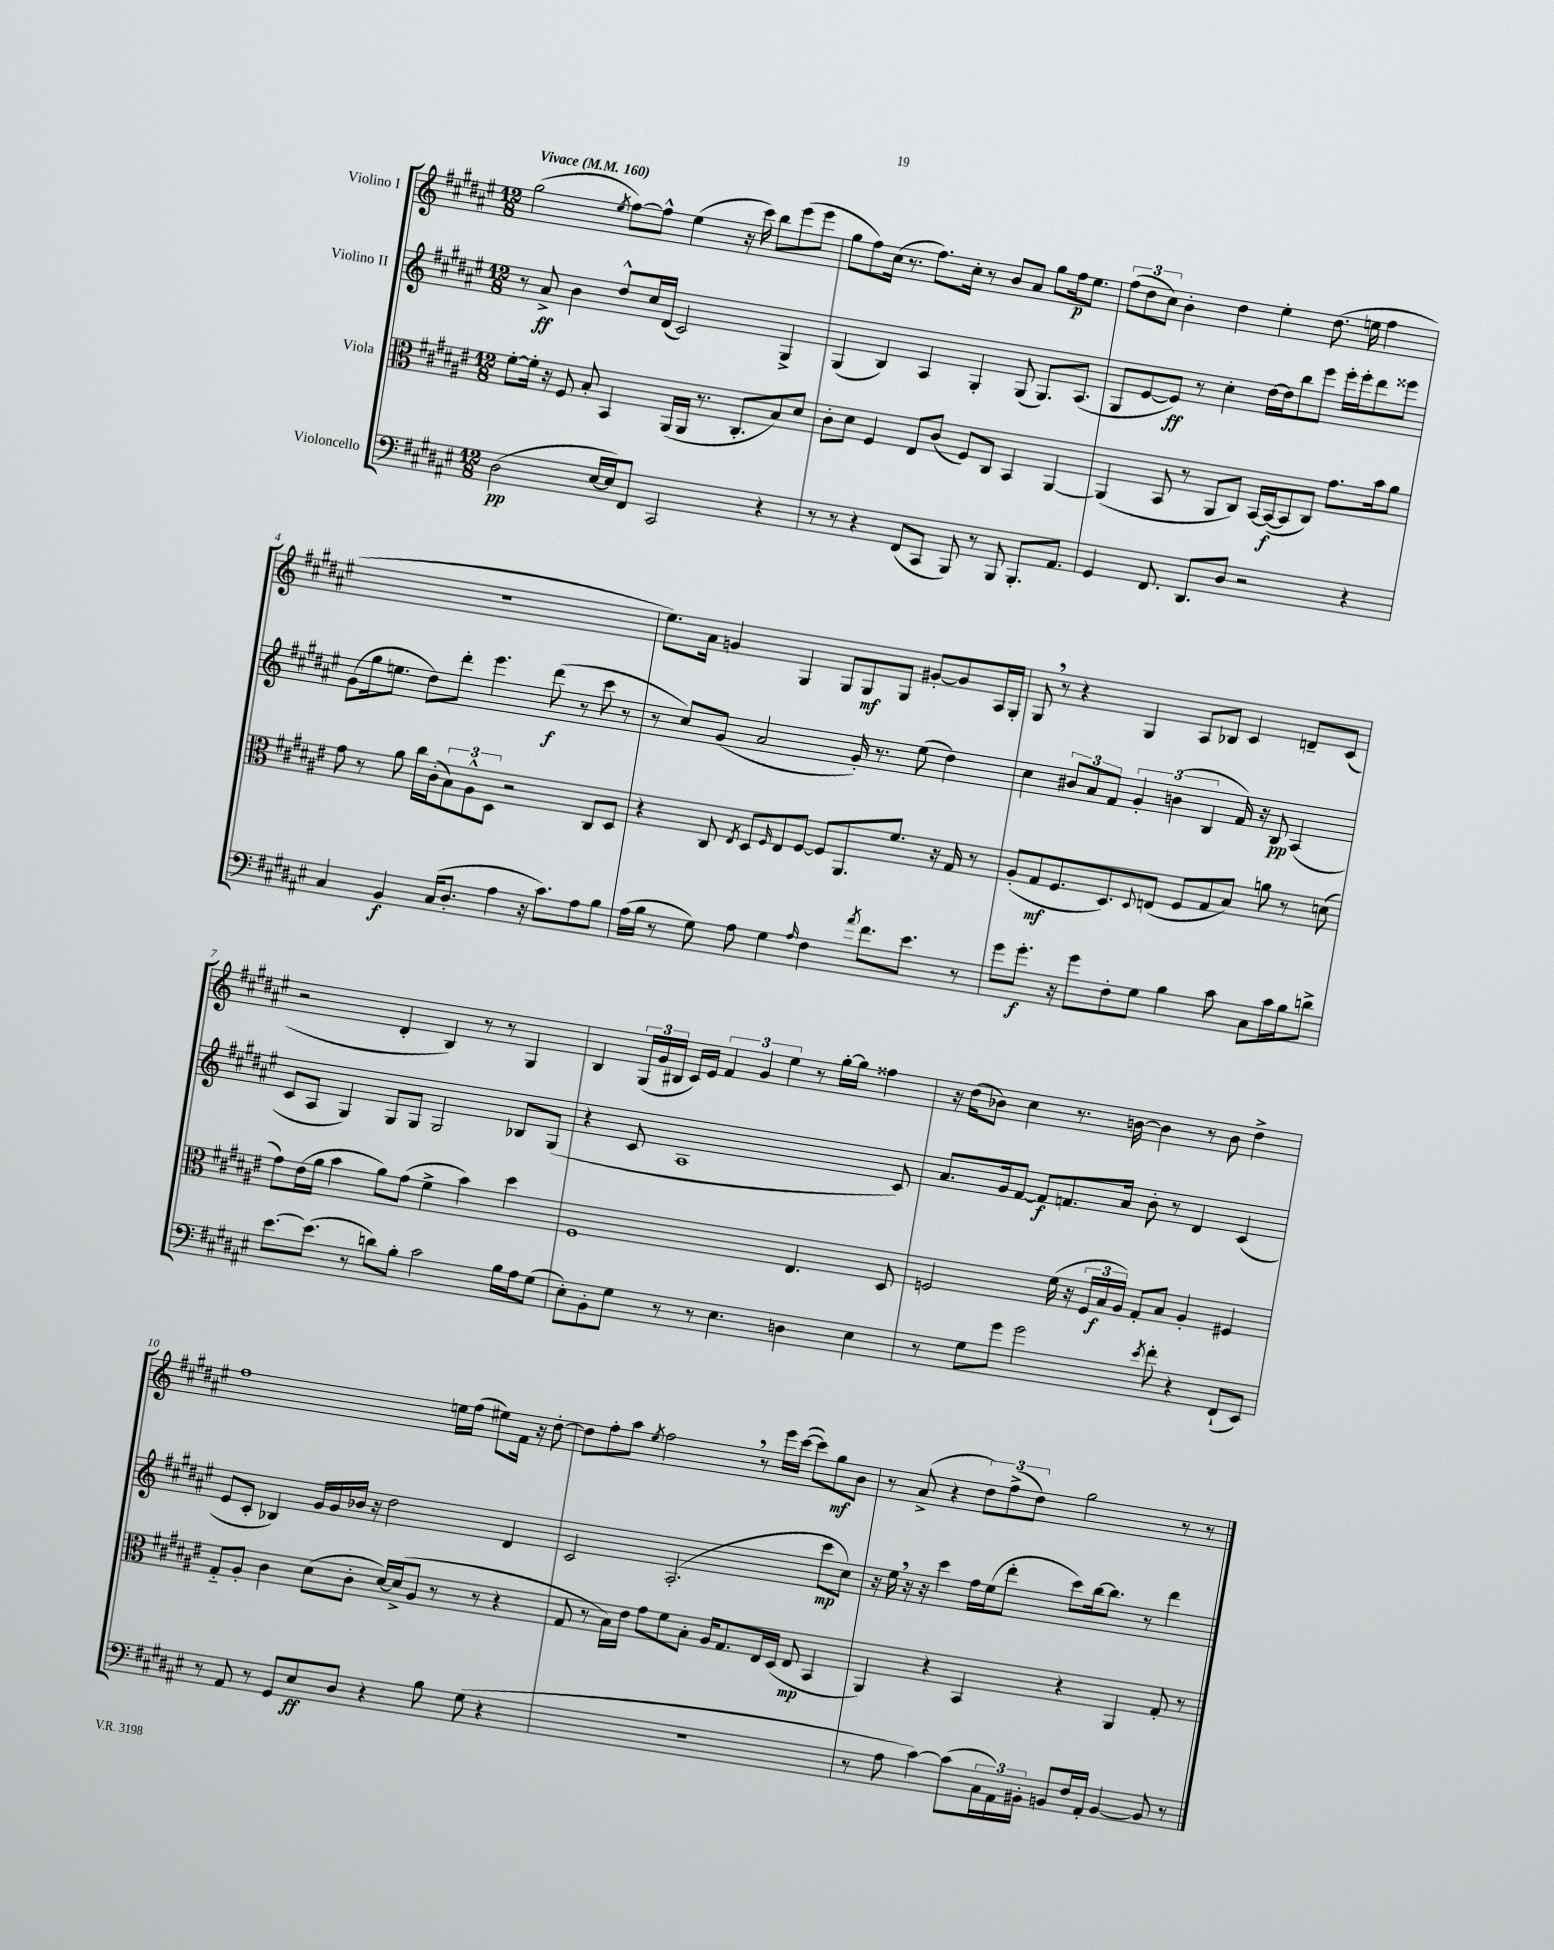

**kern	**kern	**kern	**kern
*staff4	*staff3	*staff2	*staff1
*clefF4	*clefC3	*clefG2	*clefG2
*k[f#c#g#d#a#e#]	*k[f#c#g#d#a#e#]	*k[f#c#g#d#a#e#]	*k[f#c#g#d#a#e#]
*M12/8	*M12/8	*M12/8	*M12/8
*MM160	*MM160	*MM160	*MM160
(2D#\	[8f#'\L	8r	(2gg#\
.	16f#'\]Jk	8a#^/	.
.	16r	.	.
.	8F#/	4b\	.
.	8B'/	.	.
.	.	.	8qee#/
[16E#/LL	4BB/	8dd#^^/L	[8ff#\L)
16E#/]J)	.	.	.
8FF#/J	.	16cc#/L	8ff#^^\]J
.	.	(16d#/JJ	.
2CC#/	(16AA#/LL	2c#/)	(4ee#\
.	16AA#/JJ	.	.
.	8.r	.	.
.	.	.	16r
.	8.C#'/L	.	16ccc#\)
.	.	.	8bb\L
4r	8B/)	4G#^/	(8eee#\
.	8d#/J	.	8eee#\J
=	=	=	=
8r	8c#'\L	(4G#/	8gg#\L
8r	8d#\J	.	8ff#\)
4r	4F#/	4B/)	(16cc#\Jk
.	.	.	8.r
(8FF#/L	8E#/L	4A#/	8.ff#\L)
8CC#/J	(8c#/J	.	.
.	.	.	16cc#'\Jk
8BBB/)	8F#/L)	4G#'/	8r
8r	8C#/J	.	8b/L
8BBB/	4BB/	(8G#/	8a#/J
8.BBB'/L	.	8.G#/L)	8gg#\L
.	[4AA#/	.	16ff#\k
8.AA#/J	.	(8.A#/J	8.ee#\J
=	=	=	=
4GG#/	(4AA#/]	8G#/L	(12ff#\L
.	.	.	12dd#\
.	.	[8e#/	.
.	.	.	12cc#\J)
8.FF#/	8BB/	8e#/]J)	4b'\
.	8r	8r	.
8.DD#/L	.	.	.
.	8AA#/L	4cc#'\	4dd#\
8D#/J	8C#/J)	.	.
2r	[16BB/LL	[16dd#\LL	4ee#'\
.	(16BB/_J	16dd#\]J	.
.	8BB/]	8bb\	.
.	8C#/J)	8eee#\J	(8.dd#\
.	8.g#\L	16eee#'\LL	.
.	.	16eee#'\J	16ee\
4r	.	8ddd#\	4ff#\
.	16b\k	.	.
.	8a#\J	8eee##\J	.
=	=	=	=
4C#/	8g#\	(8g#\L	1.r
.	8r	16gg#\k	.
.	.	8.ee\J	.
4BB/	8a#\	.	.
.	16cc#\LL	8dd#\L)	.
.	(16c#'\J	.	.
(16C#/LK	12B\)	8ddd#'\J	.
8.D#'/J	.	.	.
.	12A#^^\	.	.
.	.	4.eee#\	.
.	12D#\J	.	.
4A#\	2r	.	.
16r	.	(8ddd#\	.
8.c#\L)	.	.	.
.	.	8r	.
8A#\	8C#/L	8ccc#\	.
8B\J	8D#/J	8r	.
=	=	=	=
(16A#\LL	4r	8r	8.ee#\L)
16B\JJ	.	.	.
8r	.	8cc#/L)	.
.	.	.	16a#\Jk
8G#\)	8C#/	(8g#/J	4g/
.	8qE#/	.	.
8A#\	8D#/L	2a#/	.
.	16qqF#/	.	.
4G#\	8E#/	.	4G#/
.	[8F#/J	.	.
16qqA#/	.	.	.
4F#\	8F#/]L	.	8G#/L
.	8.AA#/	16g#'/)	8G#/
.	.	8.r	.
8qa#/	.	.	.
8.f#\L	.	.	8G#/J
.	8.f#/J	.	.
.	.	(8ee#\	[8g#'/L
8.e#\J	.	.	.
.	16r	4dd#\)	8g#/]
.	16G#/	.	.
8r	8r	.	16A#/L
.	.	.	16G#'/JJ
=	=	=	=
8g#\L	(8A#'/L	4cc#\	8G#/
8.g#'\J	8G#/	.	8r
.	8.F#/	12b#/L	4r
16r	.	.	.
.	.	12a#/	.
8g#\L	.	.	.
.	.	12f#/J	.
.	8.D#/)	.	.
8F#'\	.	6g#'/	4G#/
.	8qqD#/	.	.
8G#\J	(8E/J	.	.
.	.	(6b\	.
4B\	8F#/L	.	8A#/L
.	.	6B/	.
.	8G#/	.	8B-/J
8c#\	8B/J)	16f#/)	4c#/
.	.	16r	.
8C#\L	8a\	8B/	.
16c#\L	8r	(4A#/	8d~/L
16B\J	.	.	.
8d^\J	(8d\	.	(8c#/J
=	=	=	=
[8.e#\L	8g#\L)	8c#/L	2r
.	(16e#\L	8A#/J	.
(8.e#\]J	16a#\JJ	.	.
.	4b\	4G#/)	.
8r	.	.	.
8d\L)	8a#\L)	8G#/L	4d#'/
8B'\J	(8g#\J	8G#/J	.
2c#\	4f#^\	2G#/	4B/)
.	4b\)	.	8r
.	.	.	8r
16B\LL	4dd#\	8B-/L	4G#/
16A#\J	.	.	.
(8G#\J	.	(8G#/J	.
=	=	=	=
8E#'\L)	1F#	4r	4B/
8BB'\	.	.	.
8G#\J	.	8c#/	(24G#/LL
.	.	.	24g#/
.	.	.	24B#/JJ
8r	.	1A#	16c#/LL)
.	.	.	16e#/JJ
8r	.	.	6f#/
4.E#\	.	.	.
.	.	.	6g#/
.	.	.	6ee#\
4D\	4.E#/	.	8r
.	.	.	[16gg#'\LL
.	.	.	16gg#\]JJ
4E#\	.	.	4ff##\
.	8D#/	8c#/)	.
=	=	=	=
8r	2F/	8.a#/L	16r
.	.	.	(16dd#\LK
8G#\L	.	.	8b-\J)
.	.	16g#/k	.
8g#\J	.	[8f#/J	4cc#\
2g#\	.	8f#/]L	.
.	(16f#\	8.f/	8.r
.	16r	.	.
.	24F/LL	.	.
.	24B/	.	.
.	.	16a#/Jk	[16b\
.	24A#/JJ)	.	.
.	8G#'/L	8b'\	4b\]
8qe#/	.	.	.
8f#'\	8B/J	8r	.
4r	4A#'/	4d#/	8r
.	.	.	8b\
(8FF#`/L	4F#/	(4c#/	4dd#^\
8EE#/J)	.	.	.
=	=	=	=
8r	8G#'~/L	8e#/L	1ff#
8AA#/	8A#'/J	8c#'/J	.
8r	4c#\	4B-/)	.
8GG#/L	.	.	.
8E#/	(8d#\L	16g#/LL	.
.	.	16g#/	.
8D#/J	8c#'\J	16b-/JJ	.
.	.	16r	.
4r	[16d#/LL)	2dd#\	.
.	(16d#^/]J	.	.
.	8A#/J	.	.
8B\	8r	.	16ee\LL
.	.	.	(16ff#\JJ
(8G#\	8r	.	8ee#\L)
4r	4r	4d#/	16f#\Jk
.	.	.	16r
.	.	.	[8dd#'\
=	=	=	=
1.r	8G#/	2c#/	8dd#\]L
.	8r	.	8ff#'\
.	16B\LL)	.	8aa#\J
.	16e#\JJ	.	.
.	.	.	8qee#/
.	8g#\L	.	2ff#\
.	8f#\	(2.A#'/	.
.	8B'\J	.	.
.	16A#/LK	.	.
.	8.G#/	.	.
.	.	.	8r
.	16E#/L	.	16eee#\LL
.	(16D#/JJ	.	([16ccc#\JJ
.	8E#/	.	8ccc#\]L)
.	4BB/	8ccc#\L	8gg#\
.	.	8cc#\J)	8b\J
=	=	=	=
8r	4AA#/)	16r	8r
.	.	16ee#\	.
8A#\	.	16r	(8a#^/
.	.	16r	.
[4c#\)	4r	4ccc#\	4r
(8c#\]L	4BB/	16ff#\LL	12dd#\L)
.	.	(16ee#\J	.
.	.	.	(12ff#^\
24C#\L	.	8ddd#'\J	.
24AA#\)	.	.	12dd#\J)
24BB#'\JJ	.	.	.
8BB/L	4r	8ccc#\L)	2gg#\
16F#/L	.	[16bb\k	.
16AA#'/JJ	.	8.bb\]J	.
[4BB/	4AA#/	.	.
.	.	8r	.
8BB/]	8G#'/	4ddd#\	8r
8r	8r	.	8r
==	==	==	==
*-	*-	*-	*-
